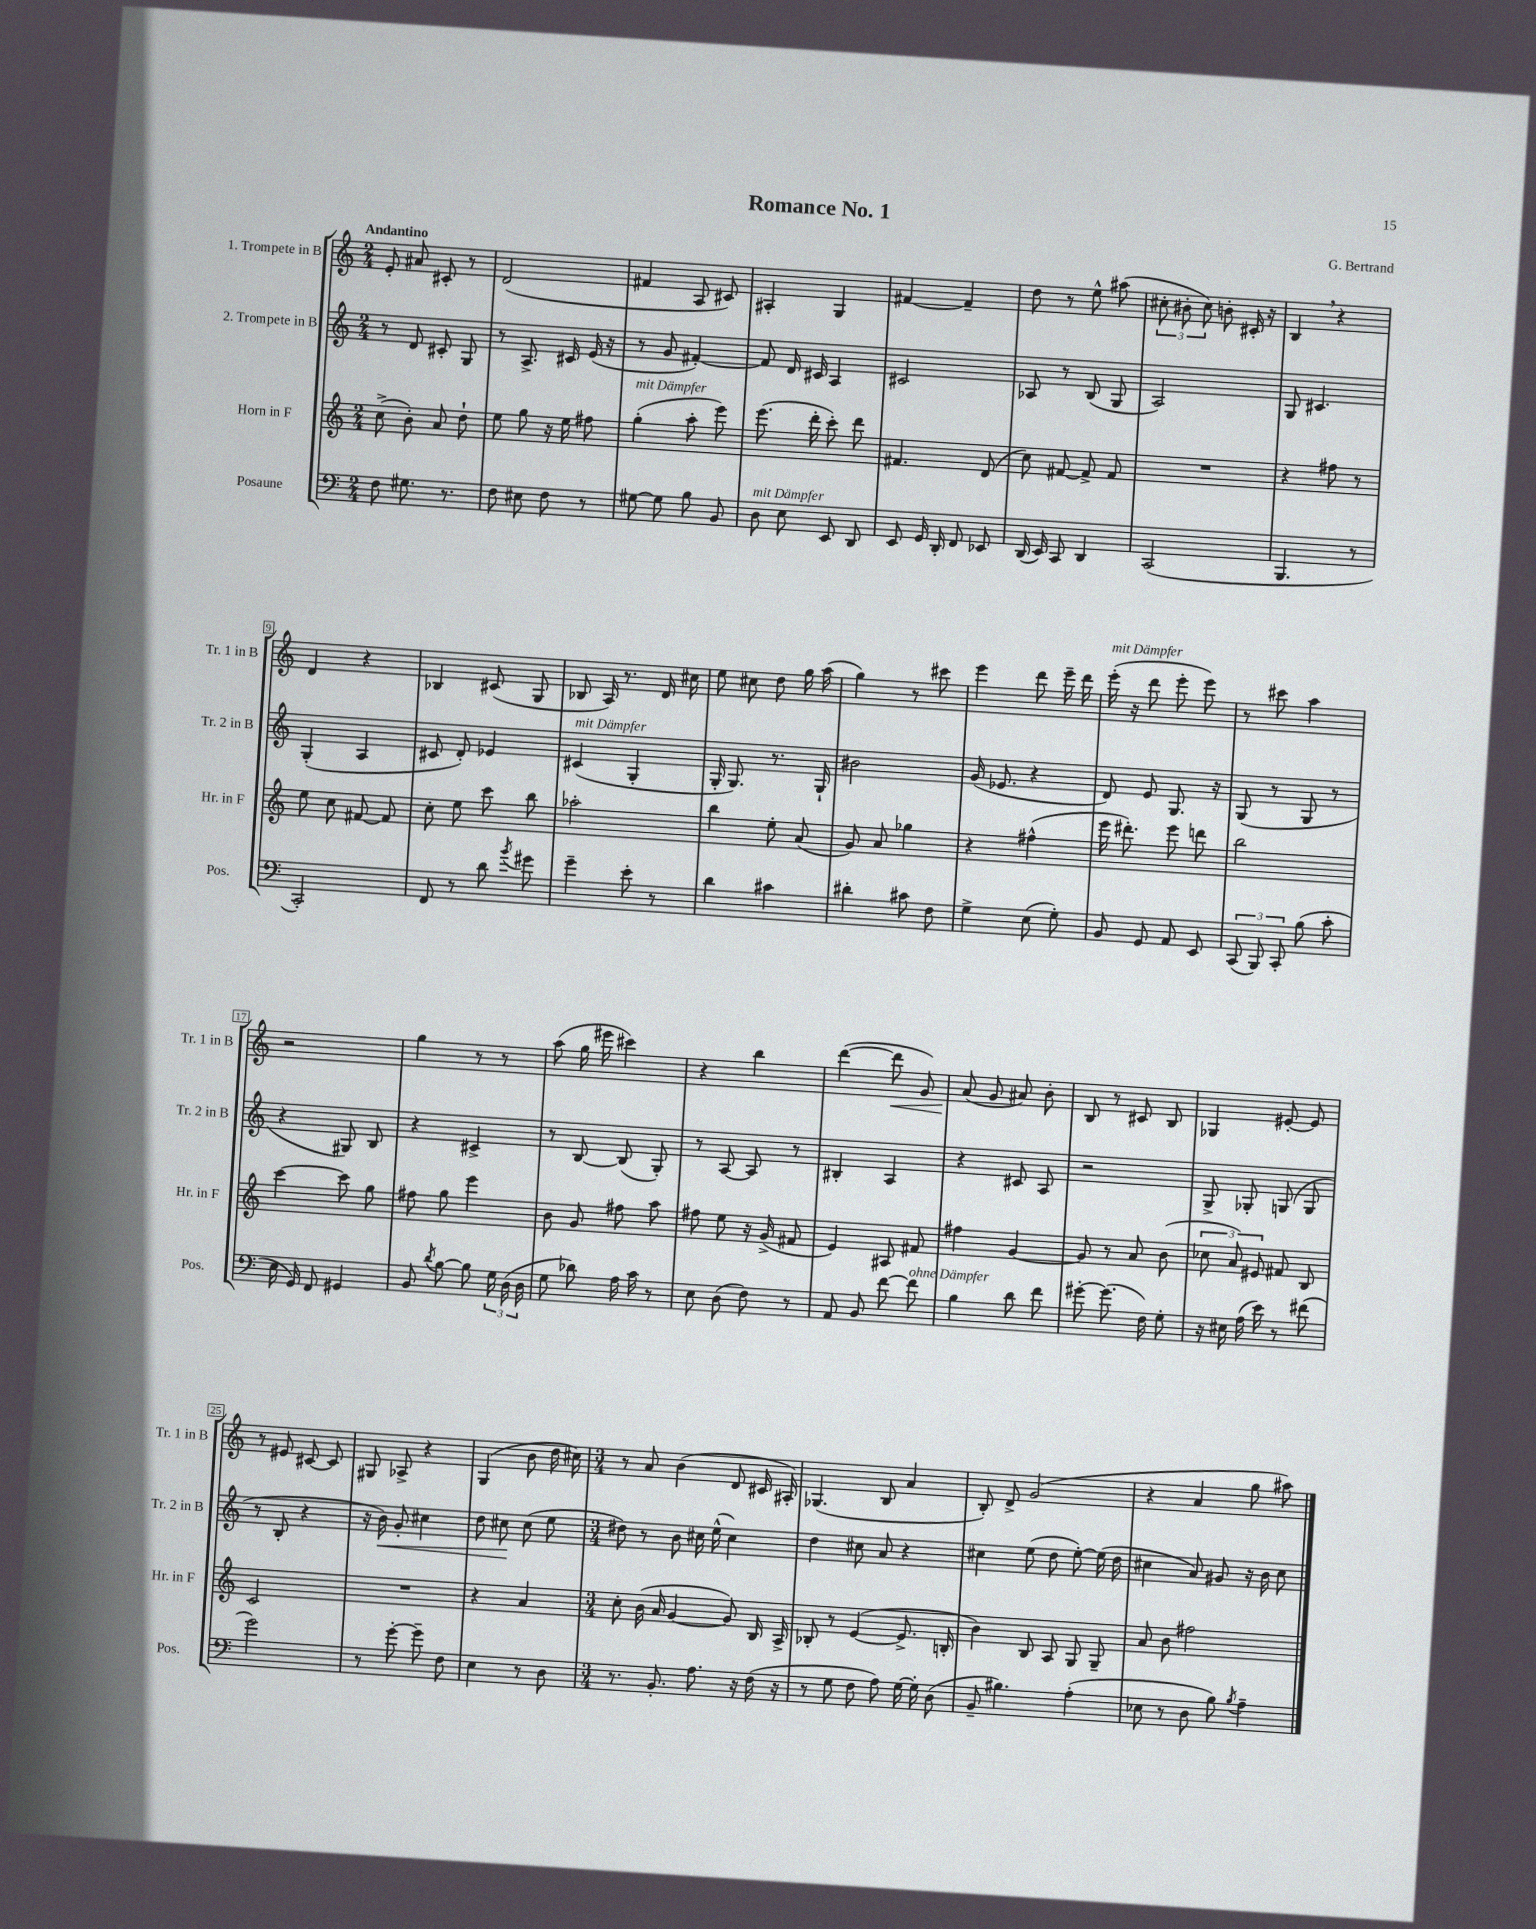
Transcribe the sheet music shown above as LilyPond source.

\header { title = "Romance No. 1" composer = "G. Bertrand" }
<<
\new StaffGroup <<
\new Staff = "s0" \with { instrumentName = "1. Trompete in B" shortInstrumentName = "Tr. 1 in B" } {
    \clef treble \key c \major \numericTimeSignature \time 2/4 \tempo "Andantino"
    \autoBeamOff e'8-. ais'8 cis'8-. r8 |
    d'2( |
    fis'4 a8 cis'8) |
    ais4-. g4 |
    fis'4~ fis'4-- |
    d''8 r8 e''8-^ ais''8( |
    \tuplet 3/2 { cis''8-. bis'8-. cis''8) } b'8-. cis'16-. r16 |
    b4 \breathe r4 |
    d'4 r4 |
    bes4 cis'8( g8 |
    bes8 a16) r8. d'16 cis''16 |
    e''8 cis''8 d''8 g''16 a''16( |
    g''4) r8 cis'''8 |
    e'''4 d'''8 e'''16-- d'''16 |
    e'''16-.^\markup { \italic "mit Dämpfer" }( r16 d'''8 e'''8-. e'''8) |
    r8 cis'''8 a''4 |
    r2 |
    g''4 r8 r8 |
    a''8( g''16 eis'''16 cis'''4) |
    r4 b''4 |
    d'''4~( d'''8\< g'8) |
    a'8\!( g'8 ais'8) b'8-. |
    b8 r8 cis'8 b8 |
    ges4 eis'8~-. eis'8 |
    r8 eis'8 cis'8~ cis'8 |
    gis8 aes8-> r4 |
    g4( b'8 d''16 cis''16) |
    \numericTimeSignature \time 3/4 r8 a'8 b'4( d'8 cis'16 ais16-.) |
    ges4.( b8 a'4 |
    b8-.) d'8-> g'2( |
    r4 a'4 g''8 ais''8) \bar "|." |
}
\new Staff = "s1" \with { instrumentName = "2. Trompete in B" shortInstrumentName = "Tr. 2 in B" } {
    \clef treble \key c \major \numericTimeSignature \time 2/4
    \autoBeamOff r8 d'8 cis'8-. g8 |
    r8 a8.-> cis'16 e'16( r16 |
    r8 g'8 fis'4~-.) |
    fis'8 d'16 cis'16 a4 |
    cis'2 |
    aes8 r8 b8( g8 |
    a2) |
    g8 cis'4. |
    g4-.( a4 |
    cis'8 d'8-.) ees'4 |
    cis'4^\markup { \italic "mit Dämpfer" }( g4-. |
    g16-. g8.) r8. g16-! |
    bis'2 |
    g'16( ees'8. r4 |
    d'8) e'8 g8. r16 |
    g8( r8 g8 r8 |
    r4 gis8) b8 |
    r4 cis'4-> |
    r8 b8~ b8( g8-.) |
    r8 a8~ a8 r8 |
    bis4-. a4 |
    r4 cis'8 a8 |
    r2 |
    g8-> ges8-. g8( g8 |
    r8 b8-. r4 |
    r16 b'16\<) g'8-. cis''4 |
    d''8 cis''8\! cis''8( e''8 |
    \numericTimeSignature \time 3/4 dis''8) r8 b'8 cis''16 e''16-^( cis''4) |
    d''4 cis''8 a'8 r4 |
    cis''4 e''8( d''8 e''8~-.) e''16( d''16 |
    cis''4 a'8) gis'8 r16 b'16 cis''8 \bar "|." |
}
\new Staff = "s2" \with { instrumentName = "Horn in F" shortInstrumentName = "Hr. in F" } {
    \clef treble \key c \major \numericTimeSignature \time 2/4
    \autoBeamOff c''8->( b'8-.) a'8 d''8-! |
    e''8 g''8 r16 e''16 fis''8 |
    g''4-.^\markup { \italic "mit Dämpfer" }( a''8-. e'''8) |
    e'''8.( d'''16-. c'''8-.) d'''8 |
    fis'4. d'8( |
    c''8) fis'8~ fis'8-> fis'8 |
    R2 |
    r4 fis''8 r8 |
    e''8 c''8 fis'8~ fis'8 |
    c''8-. e''8 c'''8 b''8 |
    aes''2-. |
    b''4 e''8-. a'8( |
    g'8) a'8 ges''4 |
    r4 fis''4-^( |
    e'''16 dis'''8.-.) e'''8 d'''8 |
    b''2 |
    c'''4~ c'''8 g''8 |
    fis''8 g''8 e'''4 |
    b'8 g'8 fis''8 a''8 |
    fis''8 e''8 r16 g'16->( fis'8 |
    e'4) ais8 fis'8 |
    fis''4 g'4~ |
    g'8 r8 a'8 b'8( |
    \tuplet 3/2 { ces''8 a'8) eis'8 } fis'8 b8 |
    c'2 |
    R2 |
    r4 a'4 |
    \numericTimeSignature \time 3/4 c''8-. b'16( a'16 g'4~ g'8) b16 a16-> |
    bes8-. r8 e'4~( e'8.-> b16-. |
    b'4) b8 a8 g8 g8-- |
    a'8 b'8 fis''2 \bar "|." |
}
\new Staff = "s3" \with { instrumentName = "Posaune" shortInstrumentName = "Pos." } {
    \clef bass \key c \major \numericTimeSignature \time 2/4
    \autoBeamOff f8 gis8. r8. |
    f8 eis8 f8 r8 |
    gis8~ gis8 b8 b,8 |
    d8^\markup { \italic "mit Dämpfer" } e8 e,8 d,8 |
    e,8 g,16 d,16-. f,8 ees,8 |
    d,16( e,16) c,8 d,4 |
    c,2( |
    b,,4. r8 |
    c,2-.) |
    f,8 r8 d'8 \acciaccatura { b'8 } gis'8 |
    g'4-- e'8-. r8 |
    d'4 cis'4 |
    dis'4-. cis'8 f8 |
    g4-> e8( g8-.) |
    b,8 g,8 a,8 e,8 |
    \tuplet 3/2 { c,8( b,,8) c,8-. } b8( c'8-. |
    e16 g,16) f,8 gis,4 |
    b,8 \acciaccatura { d'8 } b8~ b8 \tuplet 3/2 { g16 d16( d16 } |
    g8 des'8) a16 c'16 r8 |
    e8 d8( f8) r8 |
    a,8 b,8 f'8~ f'8^\markup { \italic "ohne Dämpfer" } |
    b4 d'8 f'8 |
    gis'8~-. gis'8.( f16) g8-. |
    r16 eis16 a16( e'16) r8 fis'8( |
    g'2) |
    r8 g'8~-. g'8-- f8 |
    e4 r8 d8 |
    \numericTimeSignature \time 3/4 r8. b,8.-. a8. r16 f16( r16 |
    r8 g8 f8 a8) g16~ g16-. d8( |
    b,8-- bis4.) a4-.( |
    ees8 r8 d8 b8) \acciaccatura { b8 } a4-- \bar "|." |
}
>>
>>
\layout { \context { \Score \override BarNumber.stencil = #(make-stencil-boxer 0.1 0.3 ly:text-interface::print) } }
